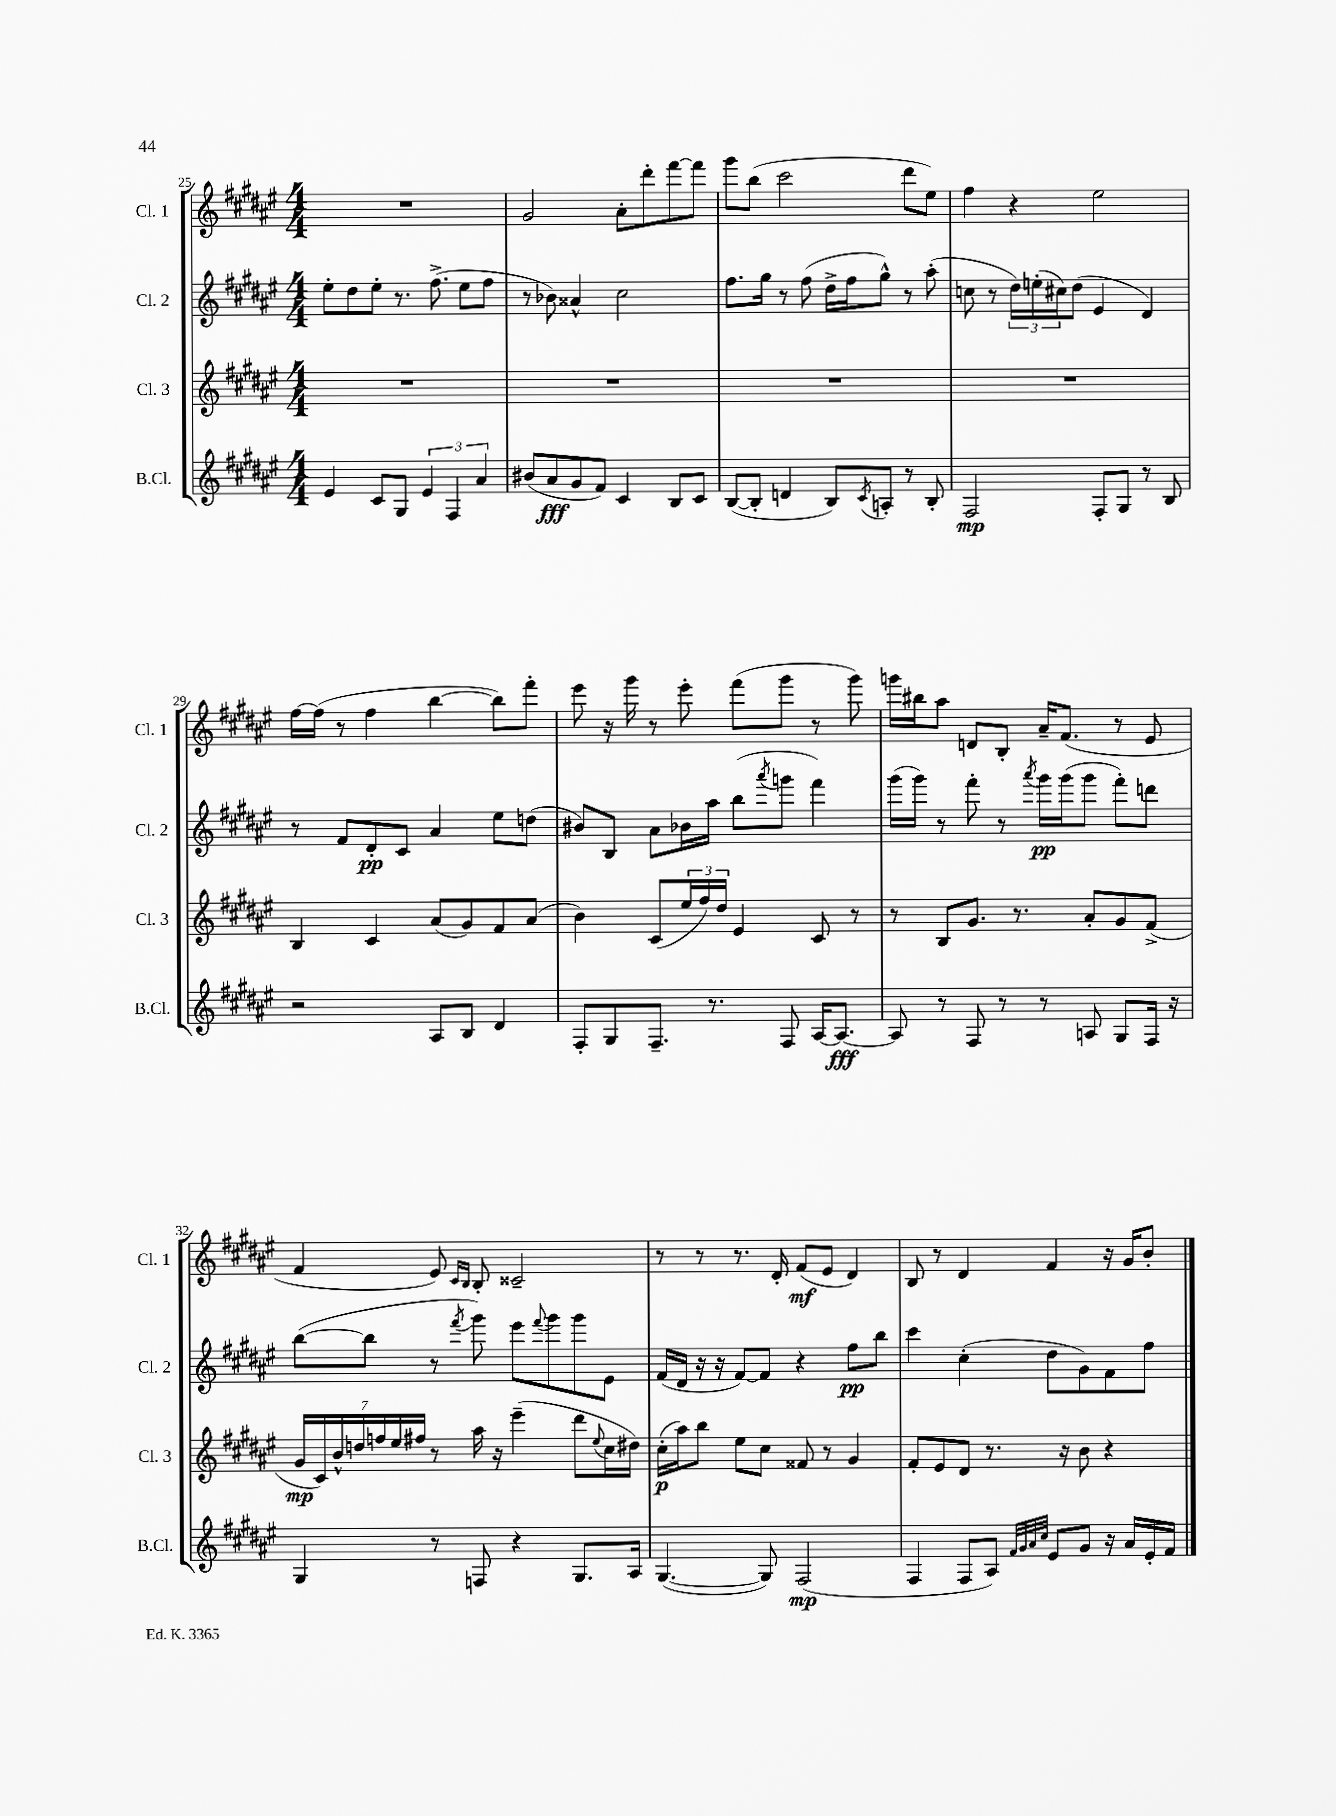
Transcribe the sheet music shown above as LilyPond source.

<<
\new StaffGroup <<
\new Staff = "s0" \with { instrumentName = "Cl. 1" shortInstrumentName = "Cl. 1" } {
    \clef treble \key fis \major \numericTimeSignature \time 4/4
    R1 |
    gis'2 ais'8-. dis'''8-. fis'''8~ fis'''8 |
    gis'''8 b''8( cis'''2 dis'''8 eis''8) |
    fis''4 r4 eis''2 |
    fis''16~ fis''16( r8 fis''4 b''4~ b''8) fis'''8-. |
    eis'''8 r16 gis'''16 r8 eis'''8-. fis'''8( gis'''8 r8 gis'''8) |
    g'''16 bis''16 ais''8 d'8 b8-. ais'16-- fis'8.( r8 eis'8 |
    fis'4 eis'8) \grace { cis'16 b16 } b8-. cisis'2-- |
    r8 r8 r8. dis'16-. fis'8\mf( eis'8 dis'4) |
    b8 r8 dis'4 fis'4 r16 gis'16 b'8-. \bar "|." |
}
\new Staff = "s1" \with { instrumentName = "Cl. 2" shortInstrumentName = "Cl. 2" } {
    \clef treble \key fis \major \numericTimeSignature \time 4/4
    eis''8-. dis''8 eis''8-. r8. fis''8.->( eis''8 fis''8 |
    r8 bes'8) aisis'4-^ cis''2 |
    fis''8. gis''16 r8 fis''8( dis''16-> fis''16 gis''8-^) r8 ais''8-.( |
    c''8 r8 \tuplet 3/2 { dis''16) e''16-.( cis''16) } dis''8( eis'4 dis'4) |
    r8 fis'8 dis'8-.\pp cis'8 ais'4 eis''8 d''8( |
    bis'8) b8 ais'8 bes'16 ais''16 b''8( \acciaccatura { ais'''8 } g'''8 fis'''4) |
    gis'''16( gis'''16) r8 fis'''8-. r8 \acciaccatura { ais'''8 } gis'''16\pp gis'''16( gis'''8 fis'''8-.) d'''8 |
    b''8~( b''8 r8 \acciaccatura { fis'''8 } gis'''8) eis'''8 \appoggiatura { fis'''8 } gis'''8 gis'''8 eis'8 |
    fis'16( dis'16 r16 r16 fis'8~) fis'8 r4 fis''8\pp b''8 |
    cis'''4 cis''4-.( dis''8 gis'8) fis'8 fis''8 \bar "|." |
}
\new Staff = "s2" \with { instrumentName = "Cl. 3" shortInstrumentName = "Cl. 3" } {
    \clef treble \key fis \major \numericTimeSignature \time 4/4
    R1 |
    R1 |
    R1 |
    R1 |
    b4 cis'4 ais'8( gis'8) fis'8 ais'8( |
    b'4) cis'8( \tuplet 3/2 { eis''16 fis''16) dis''16 } eis'4 cis'8 r8 |
    r8 b8 gis'8. r8. ais'8-. gis'8 fis'8->( |
    \tuplet 7/4 { gis'16\mp cis'16) b'16-^ d''16 f''16 eis''16 fis''16 } r8 ais''16 r16 eis'''4--( dis'''8 \appoggiatura { eis''8 } cis''16 dis''16) |
    cis''16-.\p( ais''16) b''8 eis''8 cis''8 fisis'8 r8 gis'4 |
    fis'8-. eis'8 dis'8 r8. r16 b'8 r4 \bar "|." |
}
\new Staff = "s3" \with { instrumentName = "B.Cl." shortInstrumentName = "B.Cl." } {
    \clef treble \key fis \major \numericTimeSignature \time 4/4
    eis'4 cis'8 gis8 \tuplet 3/2 { eis'4 fis4 ais'4 } |
    bis'8( ais'8\fff gis'8 fis'8) cis'4 b8 cis'8 |
    b8~( b8-. d'4 b8) \acciaccatura { cis'8 } a8-. r8 b8-. |
    fis2\mp fis8-. gis8 r8 b8 |
    r2 ais8 b8 dis'4 |
    fis8-. gis8 fis8.-- r8. fis8 ais16~ ais8.~\fff |
    ais8 r8 fis8 r8 r8 a8 gis8 fis16 r16 |
    gis4 r8 f8 r4 gis8. ais16 |
    gis4.~( gis8) fis2\mp( |
    fis4 fis8 ais8) \grace { fis'32 gis'32 ais'32 cis''32 } eis'8 gis'8 r16 ais'16 eis'16-. fis'16 \bar "|." |
}
>>
>>
\layout { \context { \Score currentBarNumber = #25 } }
